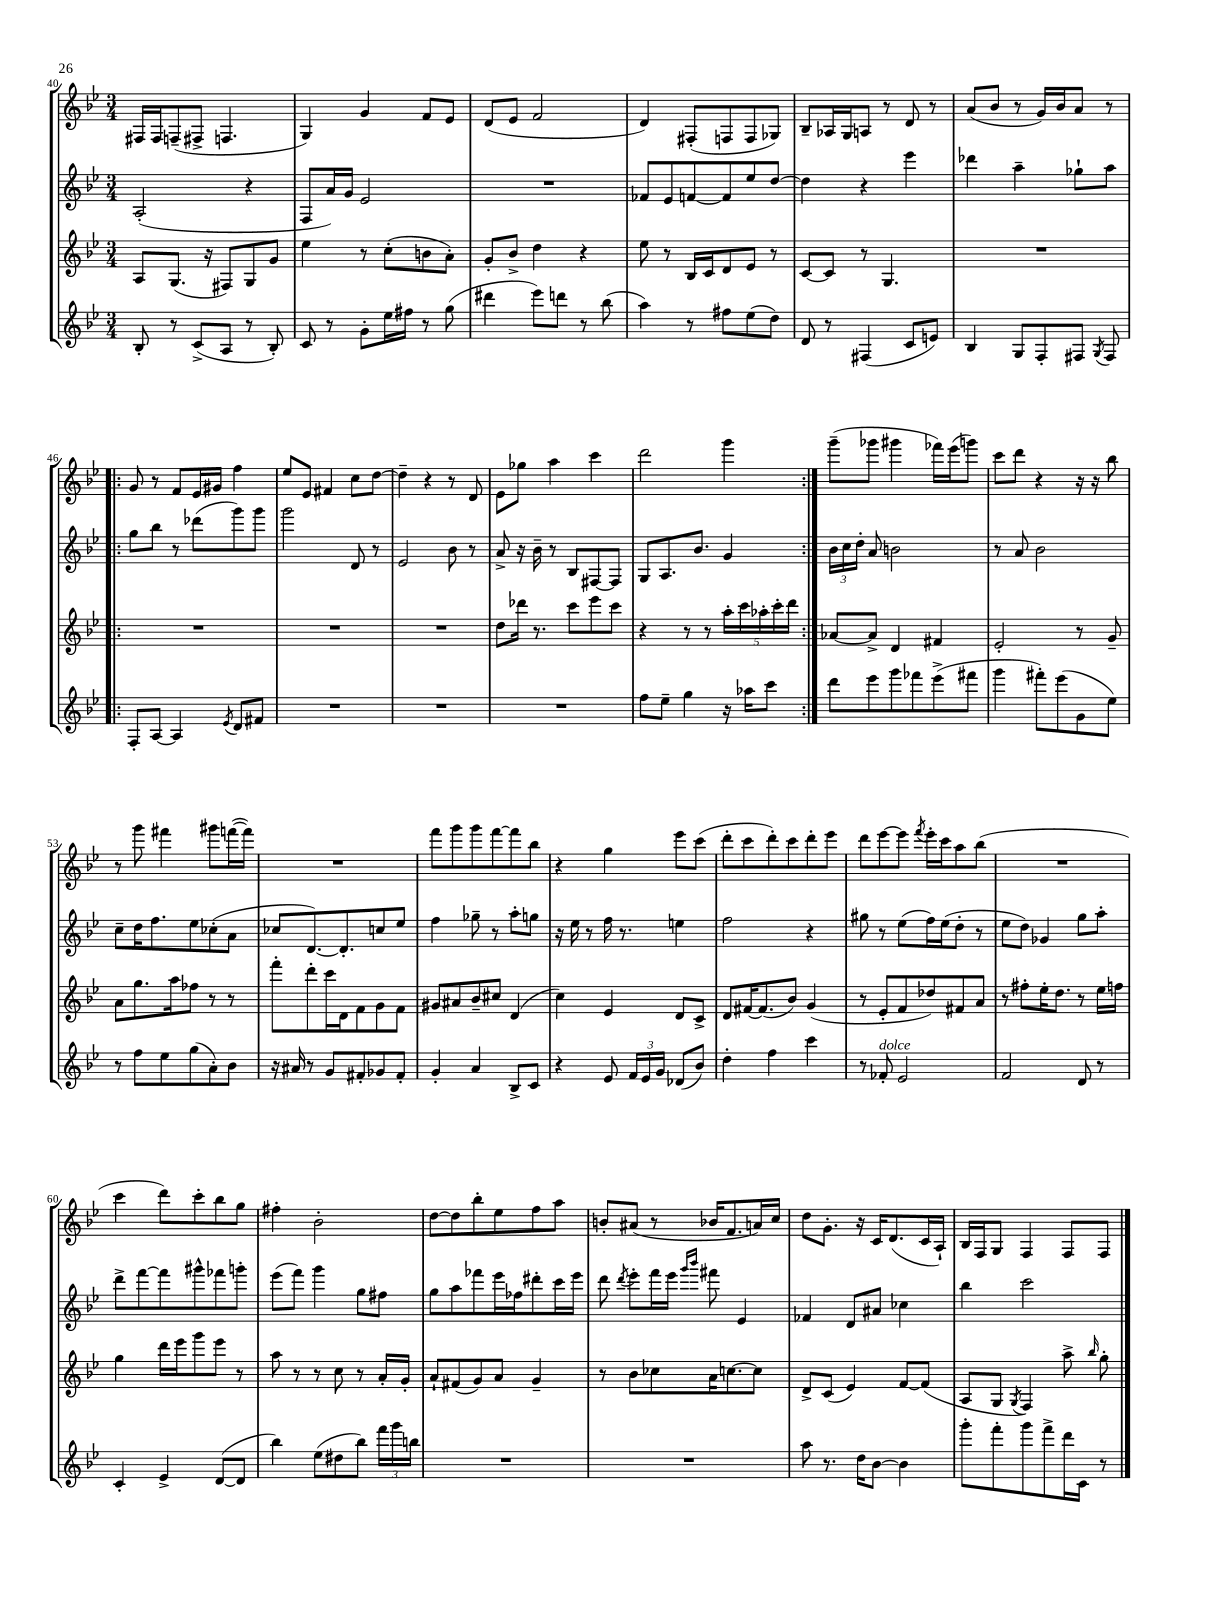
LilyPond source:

<<
\new StaffGroup <<
\new Staff = "s0" {
    \clef treble \key bes \major \numericTimeSignature \time 3/4
    \autoBeamOff fis16[ fis16 f8--( fis8]-> f4. |
    g4) g'4 f'8[ ees'8] |
    d'8[( ees'8] f'2 |
    d'4) fis8[-.( f8 f8 ges8]) |
    bes8[-- aes16 g16 a8] r8 d'8 r8 |
    a'8[( bes'8] r8 g'16[) bes'16 a'8] r8 |
    \repeat volta 2 { g'8 r8 f'8[ ees'16 gis'16] f''4 |
    ees''8[ ees'8] fis'4 c''8[ d''8]~ |
    d''4-- r4 r8 d'8 |
    ees'8[ ges''8] a''4 c'''4 |
    d'''2 g'''4 | }
    g'''8[--( ges'''8] gis'''4 fes'''16[) ees'''16( g'''8]) |
    c'''8[ d'''8] r4 r16 r16 bes''8 |
    r8 g'''8 fis'''4 gis'''8[ f'''16~( f'''16]) |
    R2. |
    f'''8[ g'''8 g'''8 f'''8~ f'''8 bes''8] |
    r4 g''4 ees'''8[ c'''8]( |
    d'''8[-. c'''8 d'''8-.) c'''8 d'''8-. ees'''8] |
    d'''8[ ees'''8~ ees'''8] \acciaccatura { f'''8 } ees'''16[-. c'''16 a''8 bes''8]( |
    R2. |
    c'''4 d'''8[) c'''8-. bes''8 g''8] |
    fis''4-. bes'2-. |
    d''8[~ d''8 bes''8-. ees''8 f''8 a''8] |
    b'8[-. ais'8]( r8 bes'16[ f'8. a'16) c''16] |
    d''8[ g'8.]-. r16 c'16[ d'8.( c'16 a16]-!) |
    bes16[ f16 g8] f4 f8[ f8] \bar "|." |
}
\new Staff = "s1" {
    \clef treble \key bes \major \numericTimeSignature \time 3/4
    \autoBeamOff a2-.( r4 |
    f8[ a'16) g'16] ees'2 |
    R2. |
    fes'8[ ees'8 f'8~ f'8 ees''8 d''8]~ |
    d''4 r4 ees'''4 |
    des'''4 a''4-- ges''8[-! a''8] |
    \repeat volta 2 { g''8[ bes''8] r8 des'''8[( g'''8) g'''8] |
    g'''2 d'8 r8 |
    ees'2 bes'8 r8 |
    a'8-> r16 bes'16-- r8 bes8[ fis8~ fis8] |
    g8[ a8. bes'8.] g'4 | }
    \tuplet 3/2 { bes'16[ c''16 d''16]-. } a'8 b'2 |
    r8 a'8 bes'2 |
    c''8[-- d''16 f''8. ees''8 ces''8-.( a'8] |
    ces''8[ d'8.~) d'8.-. c''8 ees''8] |
    f''4 ges''8-- r8 a''8[-. g''8] |
    r16 ees''16 r8 f''16 r8. e''4 |
    f''2 r4 |
    gis''8 r8 ees''8[( f''16) ees''16( d''8]-. r8 |
    ees''8[ d''8]) ges'4 g''8[ a''8]-. |
    d'''8[-> f'''8~ f'''8 gis'''8-^ fes'''8 g'''8]-. |
    ees'''8[( f'''8]) g'''4 g''8[ fis''8] |
    g''8[ a''8 fes'''8 ees'''16 fes''16 dis'''8-. c'''16 ees'''16] |
    d'''8 \acciaccatura { d'''8 } ees'''8[-. f'''16 ees'''16] \grace { g'''16[ bes'''16] } fis'''8 ees'4 |
    fes'4 d'8[ ais'8] ces''4 |
    bes''4 c'''2 \bar "|." |
}
\new Staff = "s2" {
    \clef treble \key bes \major \numericTimeSignature \time 3/4
    \autoBeamOff a8[ g8.]( r16 fis8[) g8 g'8] |
    ees''4 r8 c''8[-.( b'8 a'8]-.) |
    g'8[-. bes'8]-> d''4 r4 |
    ees''8 r8 bes16[ c'16 d'8 ees'8] r8 |
    c'8[~ c'8] r8 g4. |
    R2. |
    \repeat volta 2 { R2. |
    R2. |
    R2. |
    d''8[ des'''16] r8. c'''8[ ees'''8 c'''8] |
    r4 r8 r8 \tuplet 5/4 { a''16[-. c'''16 aes''16-. c'''16-. d'''16] } | }
    aes'8[~ aes'8]-> d'4 fis'4 |
    ees'2-. r8 g'8-- |
    a'8[ g''8. a''16 fes''8] r8 r8 |
    f'''8[-. d'''8-. c'''16 d'16 f'8 g'8 f'8] |
    gis'8[ ais'8 bes'8-- cis''8] d'4( |
    c''4) ees'4 d'8[ c'8]-> |
    d'8[ fis'16~ fis'8.( bes'8]) g'4( |
    r8 ees'8[-. f'8 des''8) fis'8 a'8] |
    r8 fis''8[-. ees''16-. d''8.] r8 ees''16[ f''16] |
    g''4 d'''16[ ees'''16 g'''8 ees'''8] r8 |
    a''8 r8 r8 c''8 r8 a'16[-. g'16]-. |
    a'8[-! fis'8( g'8) a'8] g'4-- |
    r8 bes'8[ ces''8 a'16 c''8.~ c''8] |
    d'8[-> c'8]( ees'4) f'8[~ f'8]( |
    a8[ g8] \acciaccatura { g8 } f4) a''8-> \grace { bes''16 } g''8-. \bar "|." |
}
\new Staff = "s3" {
    \clef treble \key bes \major \numericTimeSignature \time 3/4
    \autoBeamOff bes8-. r8 c'8[->( a8] r8 bes8-.) |
    c'8 r8 g'8[-. ees''16 fis''16] r8 g''8( |
    dis'''4 ees'''8[) d'''8] r8 bes''8( |
    a''4) r8 fis''8[ ees''8( d''8]) |
    d'8 r8 fis4( c'8[ e'8]) |
    bes4 g8[ f8-. fis8] \acciaccatura { g8 } fis8 |
    \repeat volta 2 { f8[-. a8]~ a4 \acciaccatura { ees'8 } d'8[ fis'8] |
    R2. |
    R2. |
    R2. |
    f''8[ ees''8]-- g''4 r16 aes''16[ c'''8] | }
    d'''8[ ees'''8 g'''8 fes'''8 ees'''8->( fis'''8] |
    g'''4 fis'''8[-.) ees'''8( g'8 ees''8]) |
    r8 f''8[ ees''8 g''8( a'8-.) bes'8] |
    r16 ais'16 r8 g'8[ fis'8-. ges'8 fis'8]-. |
    g'4-. a'4 bes8[-> c'8] |
    r4 ees'8 \tuplet 3/2 { f'16[ ees'16 g'16] } des'8[( bes'8]) |
    d''4-. f''4 c'''4 |
    r8 fes'8-.^\markup { \italic "dolce" } ees'2 |
    f'2 d'8 r8 |
    c'4-. ees'4-> d'8[~( d'8] |
    bes''4) ees''8[( dis''8 bes''8]) \tuplet 3/2 { f'''16[ g'''16 b''16] } |
    R2. |
    R2. |
    a''8 r8. d''16[ bes'8]~ bes'4 |
    g'''8[-. f'''8-. g'''8 f'''8-> d'''16 c'16] r8 \bar "|." |
}
>>
>>
\layout { \context { \Score currentBarNumber = #40 } }
